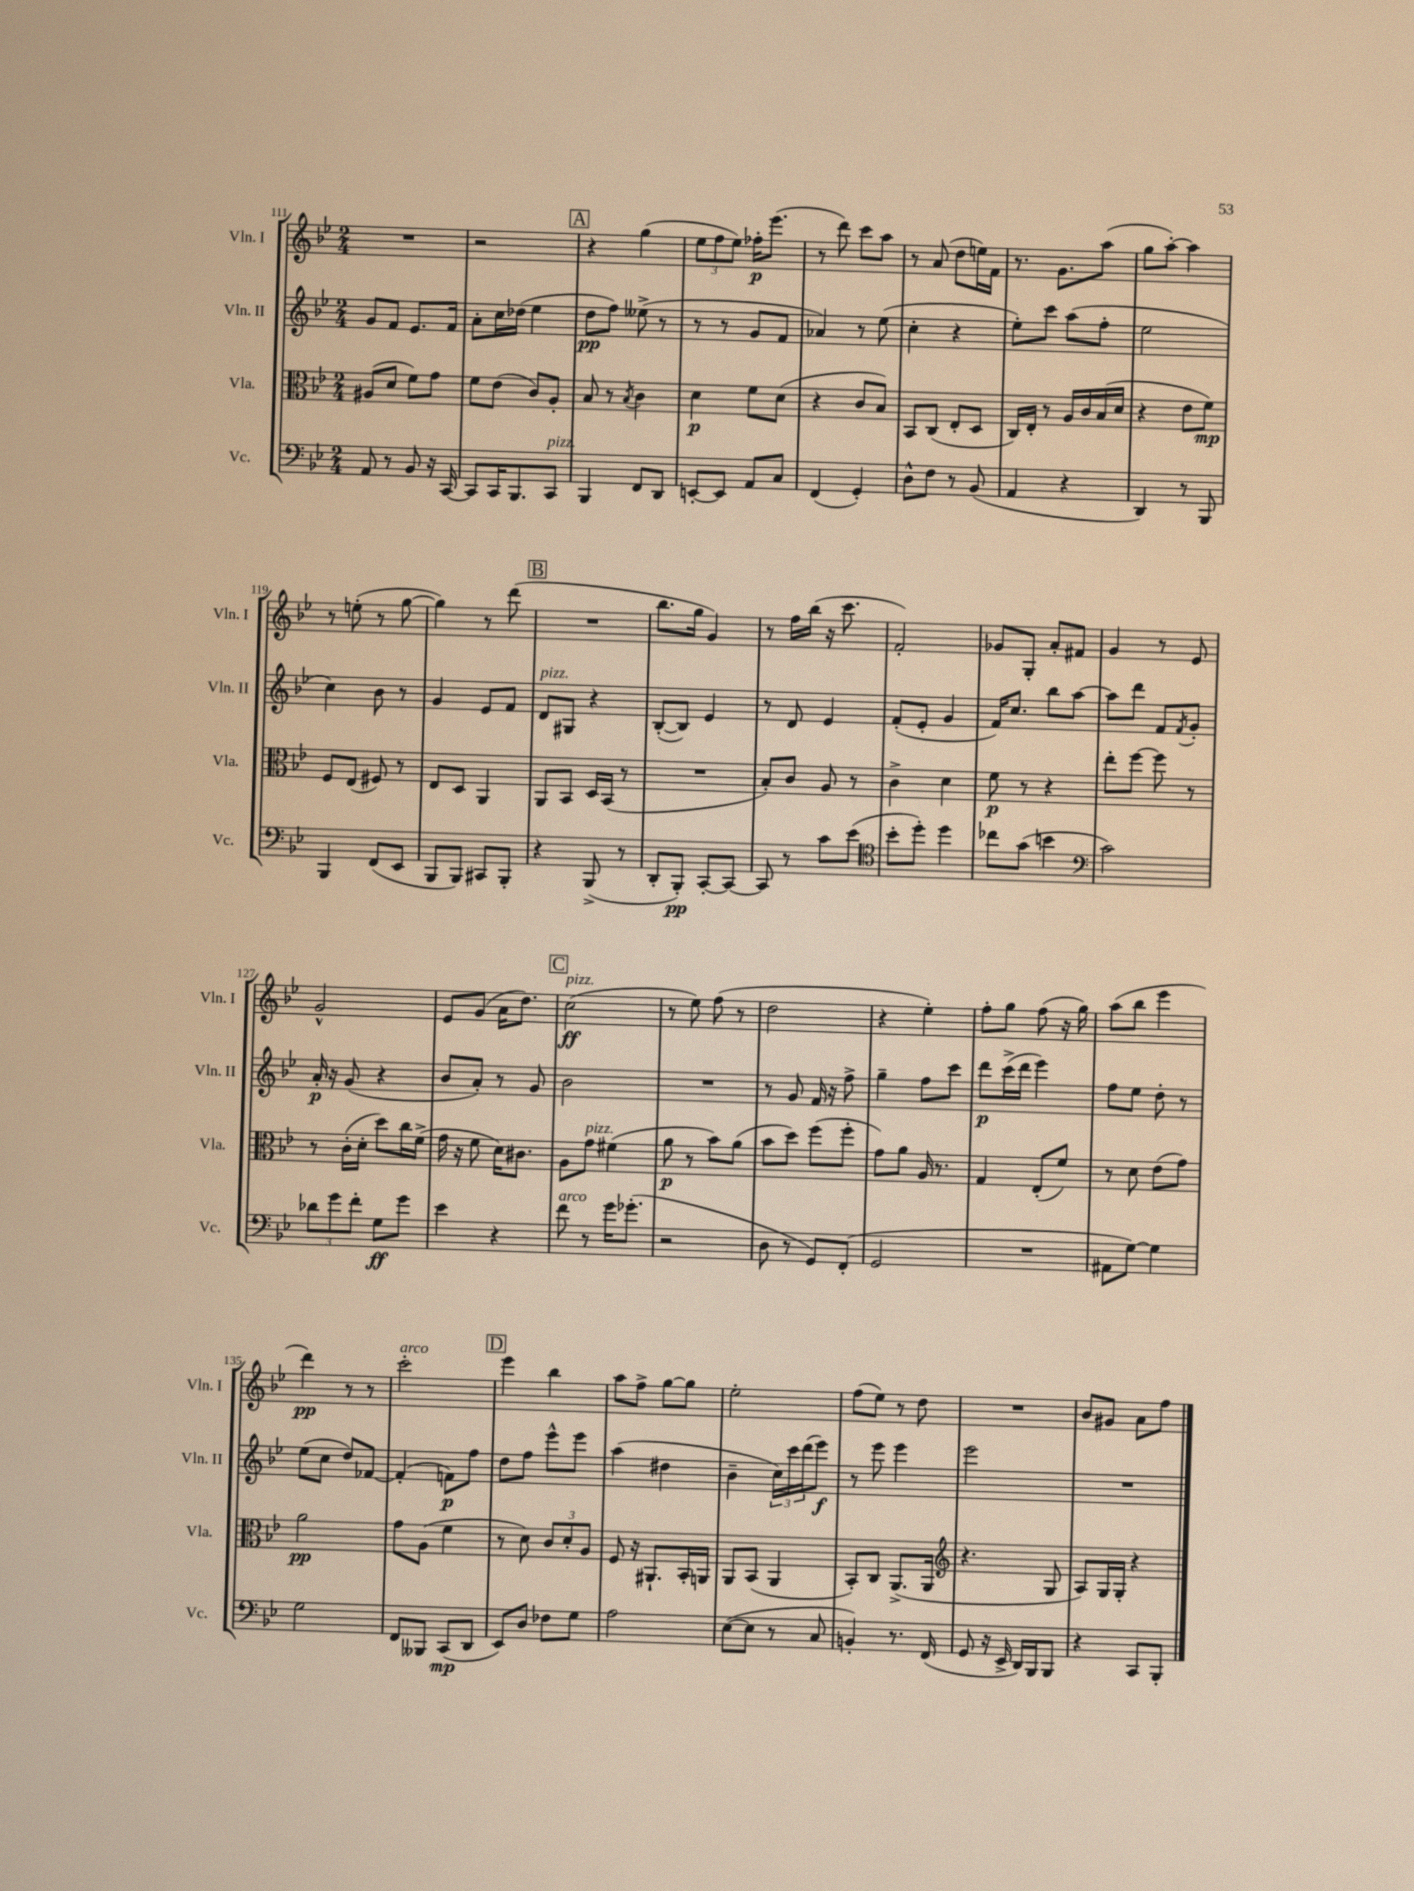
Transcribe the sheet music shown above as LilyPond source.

<<
\new StaffGroup <<
\new Staff = "s0" \with { instrumentName = "Vln. I" shortInstrumentName = "Vln. I" } {
    \clef treble \key bes \major \numericTimeSignature \time 2/4
    R2 |
    r2 |
    \mark \markup { \box "A" } r4 g''4( |
    \tuplet 3/2 { ees''8 f''8 ees''8) } fes''16-.\p ees'''8.( |
    r8 d'''8) c'''8 a''8 |
    r8 a'8( d''8 e''16) f'16 |
    r8. g'8. a''8( |
    g''8 a''8~-.) a''4 |
    r8 e''8-.( r8 g''8~ |
    g''4) r8 d'''8( |
    \mark \markup { \box "B" } R2 |
    bes''8. g''16 g'4) |
    r8 f''16 bes''16( r16 c'''8. |
    f'2-.) |
    ges'8 g8-. a'8-. fis'8 |
    g'4 r8 ees'8 |
    g'2-^ |
    ees'8 g'8( a'16 d''8.) |
    \mark \markup { \box "C" } c''2\ff^\markup { \italic "pizz." }( |
    r8 ees''8) f''8( r8 |
    d''2 |
    r4 ees''4-.) |
    f''8-. g''8 f''8( r16 g''16) |
    a''8( bes''8 ees'''4 |
    d'''4\pp) r8 r8 |
    c'''2-.^\markup { \italic "arco" } |
    \mark \markup { \box "D" } ees'''4 bes''4 |
    a''8 f''8-> g''8~ g''8 |
    ees''2-. |
    f''8( ees''8) r8 d''8 |
    R2 |
    bes'8 gis'8 a'8 f''8 \bar "|." |
}
\new Staff = "s1" \with { instrumentName = "Vln. II" shortInstrumentName = "Vln. II" } {
    \clef treble \key bes \major \numericTimeSignature \time 2/4
    g'8 f'8 ees'8. f'16 |
    a'8-. c''16 des''16( ees''4 |
    \mark \markup { \box "A" } d''8\pp f''8) eeses''8->( r8 |
    r8 r8 g'8 f'8 |
    aes'4) r8 ees''8( |
    c''4-. r4 |
    ees''8-.) c'''8 a''8( f''8-. |
    ees''2 |
    c''4) bes'8 r8 |
    g'4 ees'8 f'8 |
    \mark \markup { \box "B" } d'8^\markup { \italic "pizz." } gis8 r4 |
    bes8~-.( bes8) ees'4 |
    r8 d'8 ees'4 |
    f'8-.( ees'8-. g'4 |
    f'16) c''8. bes''8 a''8~ |
    a''8 d'''8 f'8 \acciaccatura { f'8 } g'8-. |
    a'16-.\p r16 g'8( r4 |
    bes'8 a'8-.) r8 g'8 |
    \mark \markup { \box "C" } bes'2 |
    R2 |
    r8 g'8 f'16 r16 f''8-> |
    g''4-- f''8 c'''8 |
    d'''8\p c'''16->( d'''16 ees'''4) |
    f''8 ees''8 d''8-. r8 |
    ees''8( c''8 d''8) fes'8~ |
    fes'4-.( f'8\p) f''8 |
    \mark \markup { \box "D" } d''8 f''8 ees'''8-^ ees'''8 |
    a''4( dis''4 |
    bes'4-- \tuplet 3/2 { c''16) c'''16 d'''16( } ees'''8\f) |
    r8 ees'''8 ees'''4 |
    ees'''2 |
    R2 \bar "|." |
}
\new Staff = "s2" \with { instrumentName = "Vla." shortInstrumentName = "Vla." } {
    \clef alto \key bes \major \numericTimeSignature \time 2/4
    ais8( d'8 f'8) g'8 |
    f'8 ees'8( c'8) a8-. |
    \mark \markup { \box "A" } bes8 r8 \acciaccatura { bes8 } c'4 |
    d'4\p f'8 d'8( |
    r4 c'8 bes8) |
    bes,8 c8( ees8-. d8 |
    c16) ees16-. r8 a16 c'16 bes16( d'16 |
    r4 ees'8 f'8\mp) |
    f8 ees8( fis8) r8 |
    ees8 d8 a,4 |
    \mark \markup { \box "B" } a,8 bes,8 d16 bes,16( r8 |
    R2 |
    bes8-.) c'8 a8 r8 |
    c'4-> d'4 |
    f'8\p r8 r4 |
    ees''8-. f''8~ f''8 r8 |
    r8 c'16-.( d'16-. d''8) c''16 f'16->( |
    g'16 r16 f'8 d'16) cis'8. |
    \mark \markup { \box "C" } a8 g'8^\markup { \italic "pizz." } fis'4( |
    a'8\p r8 bes'8) a'8( |
    bes'8 d''8) f''8( f''8-. |
    g'8) a'8 a16 r8. |
    g4 ees8-.( f'8) |
    r8 d'8 ees'8( g'8) |
    a'2\pp |
    g'8 a8( f'4 |
    \mark \markup { \box "D" } r8 d'8) \tuplet 3/2 { c'8 d'8-. a8 } |
    f8 r16 ais,8.-! bes,16-. a,16 |
    a,8 bes,8( a,4 |
    bes,8-.) c8 a,8.->( a,16 |
    \clef treble r4. g8 |
    a8) g16 g16-. r4 \bar "|." |
}
\new Staff = "s3" \with { instrumentName = "Vc." shortInstrumentName = "Vc." } {
    \clef bass \key bes \major \numericTimeSignature \time 2/4
    a,8 r8 bes,8 r16 c,16~ |
    c,8 c,16 bes,,8. c,8^\markup { \italic "pizz." } |
    \mark \markup { \box "A" } bes,,4 f,8 d,8 |
    e,8~-. e,8 a,8 c8 |
    f,4( g,4-.) |
    d8-^ f8 r8 bes,8( |
    a,4 r4 |
    d,4) r8 bes,,8 |
    bes,,4 f,8( ees,8 |
    bes,,8 bes,,8) cis,8 bes,,8-. |
    \mark \markup { \box "B" } r4 bes,,8->( r8 |
    d,8-. bes,,8-.\pp) c,8~-. c,8~ |
    c,8 r8 c'8 ees'8( |
    \clef tenor bes'8-. d''8-.) d''4 |
    ces''8 g'8( b'4 |
    \clef bass c'2) |
    \tuplet 3/2 { des'8 g'8 f'8-. } g8\ff g'8 |
    ees'4 r4 |
    \mark \markup { \box "C" } f'8^\markup { \italic "arco" } r8 g'16 ges'8.-.( |
    r2 |
    d8 r8 g,8) f,8-.( |
    g,2 |
    R2 |
    ais,8 g8~) g4 |
    g2 |
    f,8 beses,,8 c,8\mp( d,8 |
    \mark \markup { \box "D" } ees,8) d8 fes8 g8 |
    a2 |
    ees8~( ees8 r8 c8 |
    b,4-.) r8. f,16( |
    g,8 r16 ees,16-> d,16) bes,,16 bes,,8 |
    r4 c,8 bes,,8-. \bar "|." |
}
>>
>>
\layout { \context { \Score currentBarNumber = #111 } }
